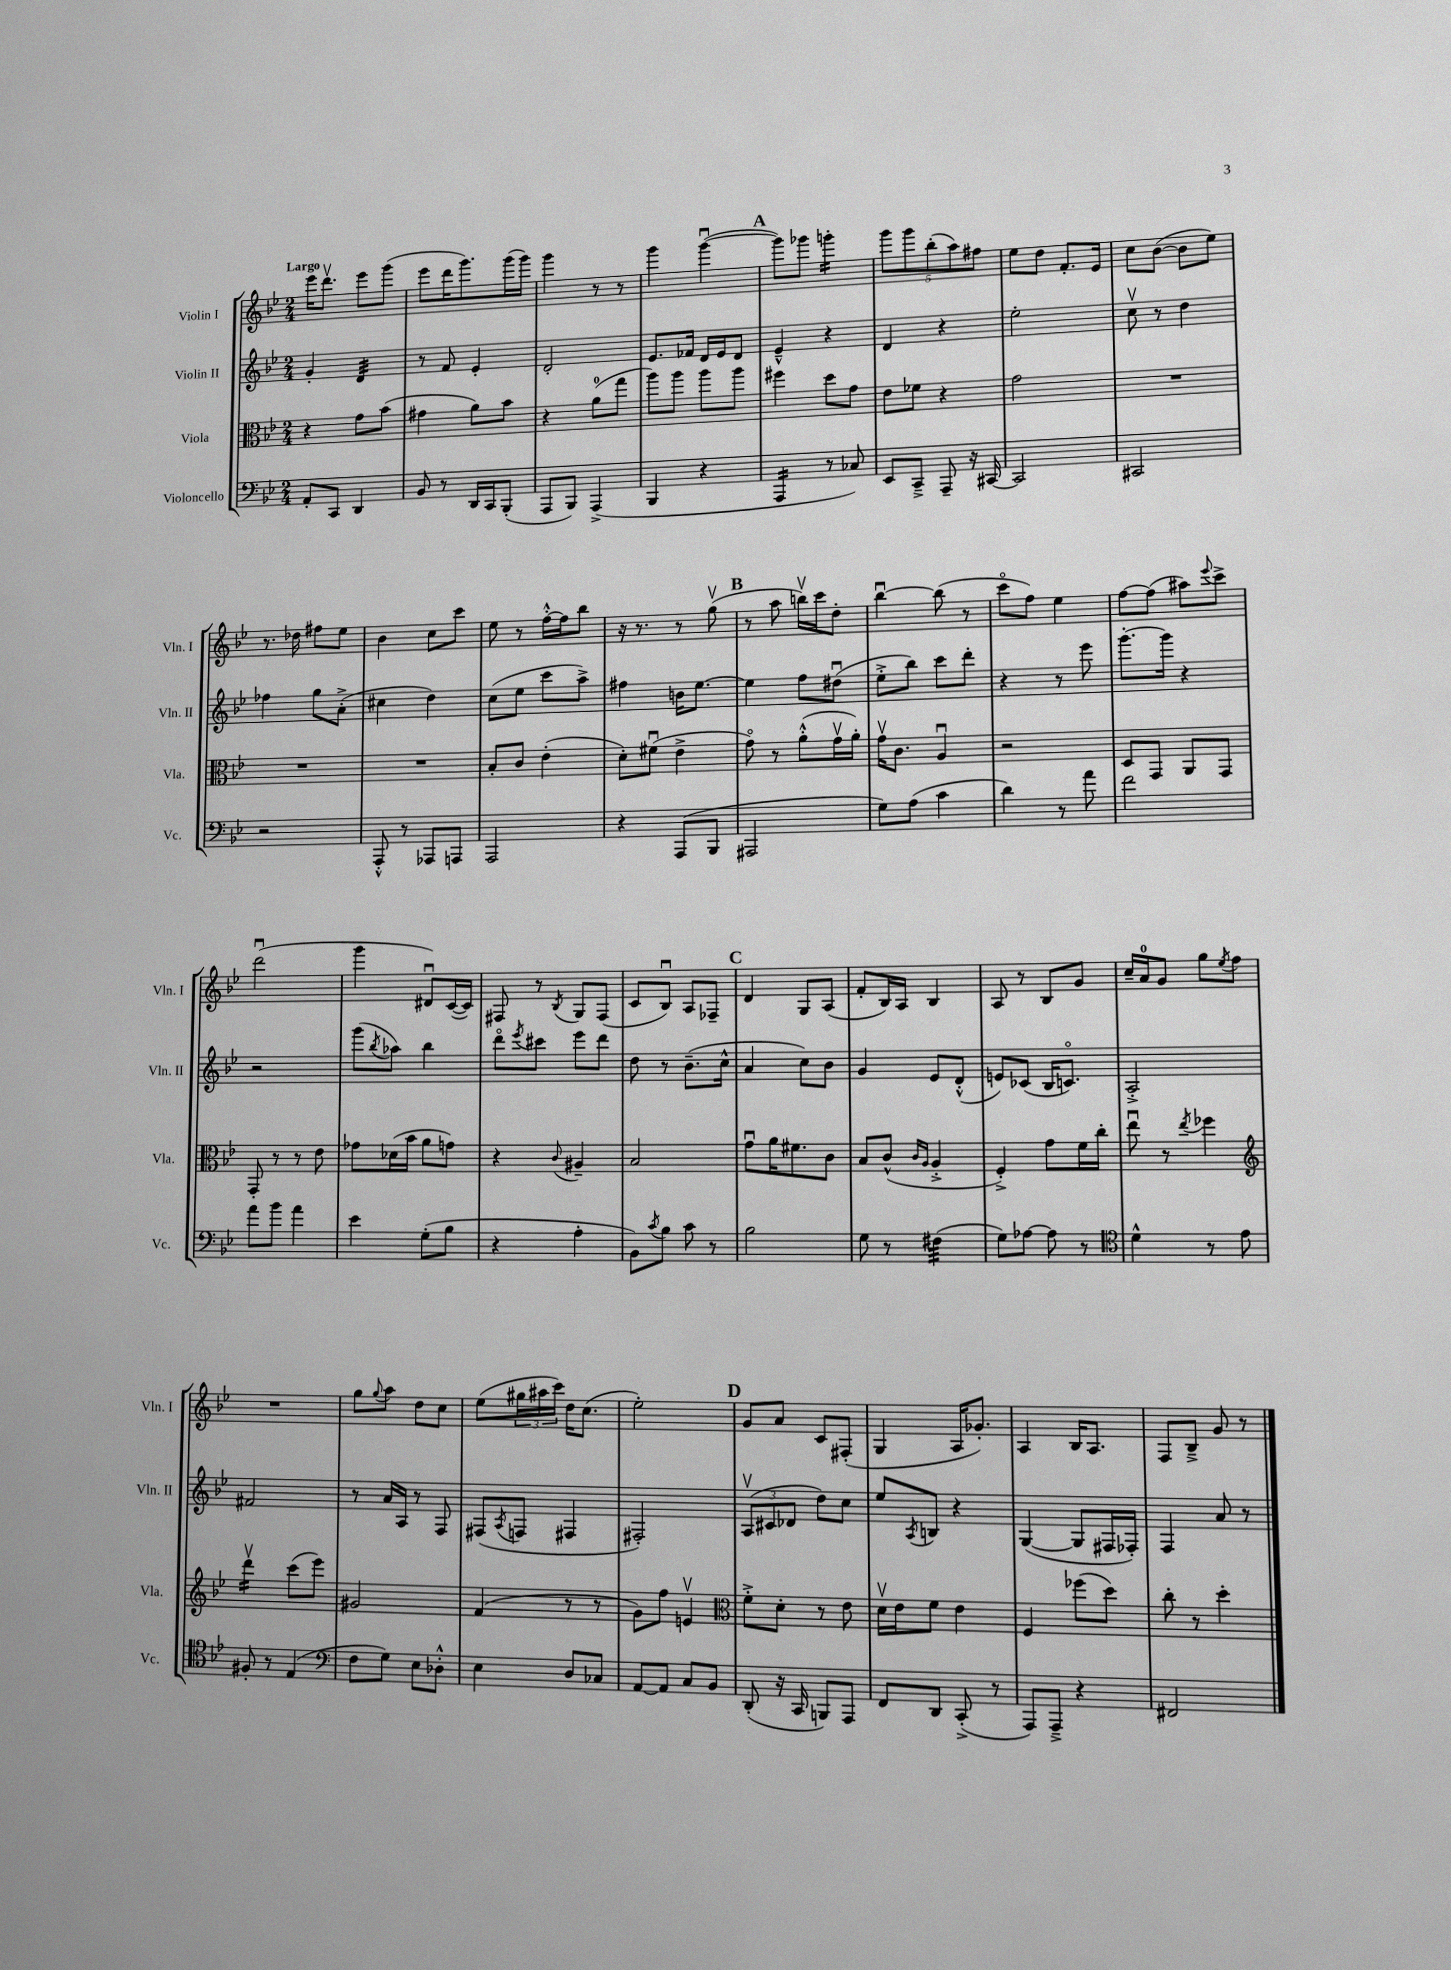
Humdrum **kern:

**kern	**kern	**kern	**kern
*staff4	*staff3	*staff2	*staff1
*clefF4	*clefC3	*clefG2	*clefG2
*k[b-e-]	*k[b-e-]	*k[b-e-]	*k[b-e-]
*M2/4	*M2/4	*M2/4	*M2/4
8AA'	4r	4g'	16eee-
.	.	.	8.dddv
8CC	.	.	.
4DD	8g	4d	8eee-
.	(8b-	.	(8ggg
=	=	=	=
8BB-	4g#	8r	8eee-
8r	.	8f	16ddd
.	.	.	8.ggg)
16DD	8a)	4e-'	.
16CC	.	.	.
(8BBB-'	8b-	.	(16ggg
.	.	.	16ggg)
=	=	=	=
8AAA	4r	2d'	4ggg
8BBB-)	.	.	.
(4AAA^	(8a	.	8r
.	8gg	.	8r
=	=	=	=
4BBB-	8aa)	8.e-	4ggg
.	8aa	.	.
.	.	16f-	.
4r	8aa	16d	([4gggu
.	.	16e-	.
.	8aa	8d	.
=	=	=	=
4AAA	4ff#	4e-~^^	8ggg])
.	.	.	8ggg-
8r	8dd	4r	4ggg'
8C-)	8g	.	.
=	=	=	=
8EE-	8e-	4d	10ggg
.	.	.	10ggg
8CC~^	8f-	.	.
.	.	.	(10bb-'
8AAA~	4r	4r	.
.	.	.	10aa)
16r	.	.	.
.	.	.	10ff#
[16CC#	.	.	.
=	=	=	=
2CC#]	2g	2ee-'	8ee-
.	.	.	8dd
.	.	.	8.f'
.	.	.	16e-
=	=	=	=
2CC#	2r	8ccv	8cc
.	.	8r	([8b-
.	.	4dd	8b-]
.	.	.	8ee-)
=	=	=	=
2r	2r	4ff-	8.r
.	.	.	16dd-
.	.	8gg	8ff#
.	.	(8a'^	8ee-
=	=	=	=
8AAA'^^	2r	4cc#	4b-
8r	.	.	.
8AAA-	.	4dd)	8cc
8AAA	.	.	8ccc
=	=	=	=
2AAA	8B-'	(8cc	8ee-
.	8c	8ee-	8r
.	(4e-'	8ccc	[16ff'^^
.	.	.	16ff]
.	.	8aa^)	8bb-
=	=	=	=
4r	8d')	4ff#	16r
.	.	.	8.r
.	(8f#u	.	.
(8AAA	4e-^	16b	8r
.	.	[8.ee-	.
8BBB-	.	.	(8ggv
=	=	=	=
2AAA#	8go)	4ee-]	8r
.	8r	.	8aa
.	(8a'^^	8ff	16bbv)
.	.	.	16ccc
.	16gv	(8dd#u	8dd'
.	16a')	.	.
=	=	=	=
8G)	16gv	8ee-'^	[4bb-u
.	8.c	.	.
(8A	.	8bb-)	.
4c	4Au	8ccc	(8bb-]
.	.	8ddd'	8r
=	=	=	=
4d)	2r	4r	8ccco
.	.	.	8ff)
8r	.	8r	4ee-
8a	.	8eee-	.
=	=	=	=
2f	8D	[8.ggg'	[8ff
.	8GG	.	(8ff]
.	.	16ggg]	.
.	8AA	4r	8aa#)
.	.	.	8qqeee-
.	8GG	.	8ccc^
=	=	=	=
8a	8GG'	2r	(2dddu
8b-	8r	.	.
4a	8r	.	.
.	8e-	.	.
=	=	=	=
4e-	8g-	(8ggg	4ggg
.	.	8qbb-	.
.	(16d-	8aa-)	.
.	16b-	.	.
(8G'	8a	4bb-	8d#u)
8B-	8g)	.	([16c
.	.	.	16c])
=	=	=	=
4r	4r	8dddo	8F#
.	.	8qeee-	.
.	.	8ccc#	8r
.	8qqc	.	8qB-
4A'	4A#~	8eee-	8G
.	.	8ddd	(8F#
=	=	=	=
8BB-)	2B-	8dd	8c
8qc	.	.	.
8B-	.	8r	8B-u)
8c	.	(8.b-~	8A
8r	.	.	8F-~
.	.	16cc^^	.
=	=	=	=
2B-	8gu	4a	4d
.	16a	.	.
.	8.f#	.	.
.	.	8cc)	8G
.	8c	8b-	(8A
=	=	=	=
8G	8B-	4g	8f'
8r	(8c^^	.	16B-)
.	.	.	16A
.	16qqc	.	.
.	16qqA	.	.
(4F#	4A'^	8e-	4B-
.	.	(8d'^^	.
=	=	=	=
8G)	4F'^)	8e)	8A
[8A-	.	(8c-	8r
8A-]	8g	16B-	8B-
.	.	8.co)	.
8r	16f	.	8g
.	16cc'	.	.
=	=	=	=
*clefC4	*	*	*
4d^^	8ee-u	2A'^	16cc~
.	.	.	16a
.	8r	.	8g
.	8qee-	.	.
8r	4ff-	.	8gg
.	.	.	8qee-
8e-	.	.	8ff
=	=	=	=
*	*clefG2	*	*
8F#'	4dddv	2f#	2r
8r	.	.	.
(4E-	(8ccc	.	.
.	8eee-)	.	.
=	=	=	=
*clefF4	*	*	*
8F	2g#	8r	8gg
.	.	.	8qqgg
8G)	.	16a	8aa
.	.	16A	.
8E-	.	8r	8dd
8D-'^^	.	8F	8cc
=	=	=	=
4E-	(4f	(8F#	(8ee-
.	.	8qA	.
.	.	8F	24gg#
.	.	.	24aa#
.	.	.	24ccc)
8D	8r	4F#	16dd
.	.	.	(8.cc
8C-	8r	.	.
=	=	=	=
[8AA	8g)	2F#')	2ee-')
8AA]	8ff	.	.
8C	4ev	.	.
8BB-	.	.	.
=	=	=	=
*	*clefC3	*	*
(8DD'	8f'^	(12Av	8g
.	.	12c#	.
16r	8d'	.	8a
.	.	12d-	.
16CC	.	.	.
8BBB)	8r	8dd)	8c
8AAA	8e-	8cc	(8F#'
=	=	=	=
8FF	16dv	8ee-	4G
.	16e-	.	.
.	.	8qA	.
8DD	8f	8B	.
(8CC'^	4e-	4r	16A
.	.	.	8.g-')
8r	.	.	.
=	=	=	=
8AAA)	4F	([4G	4A
8AAA~^	.	.	.
4r	(8ff-	8G]	16B-
.	.	.	8.A
.	8dd)	16F#	.
.	.	16F-')	.
=	=	=	=
2FF#	8cc'	4F	8F
.	8r	.	8B-~^
.	4dd'	8a	8g
.	.	8r	8r
==	==	==	==
*-	*-	*-	*-
